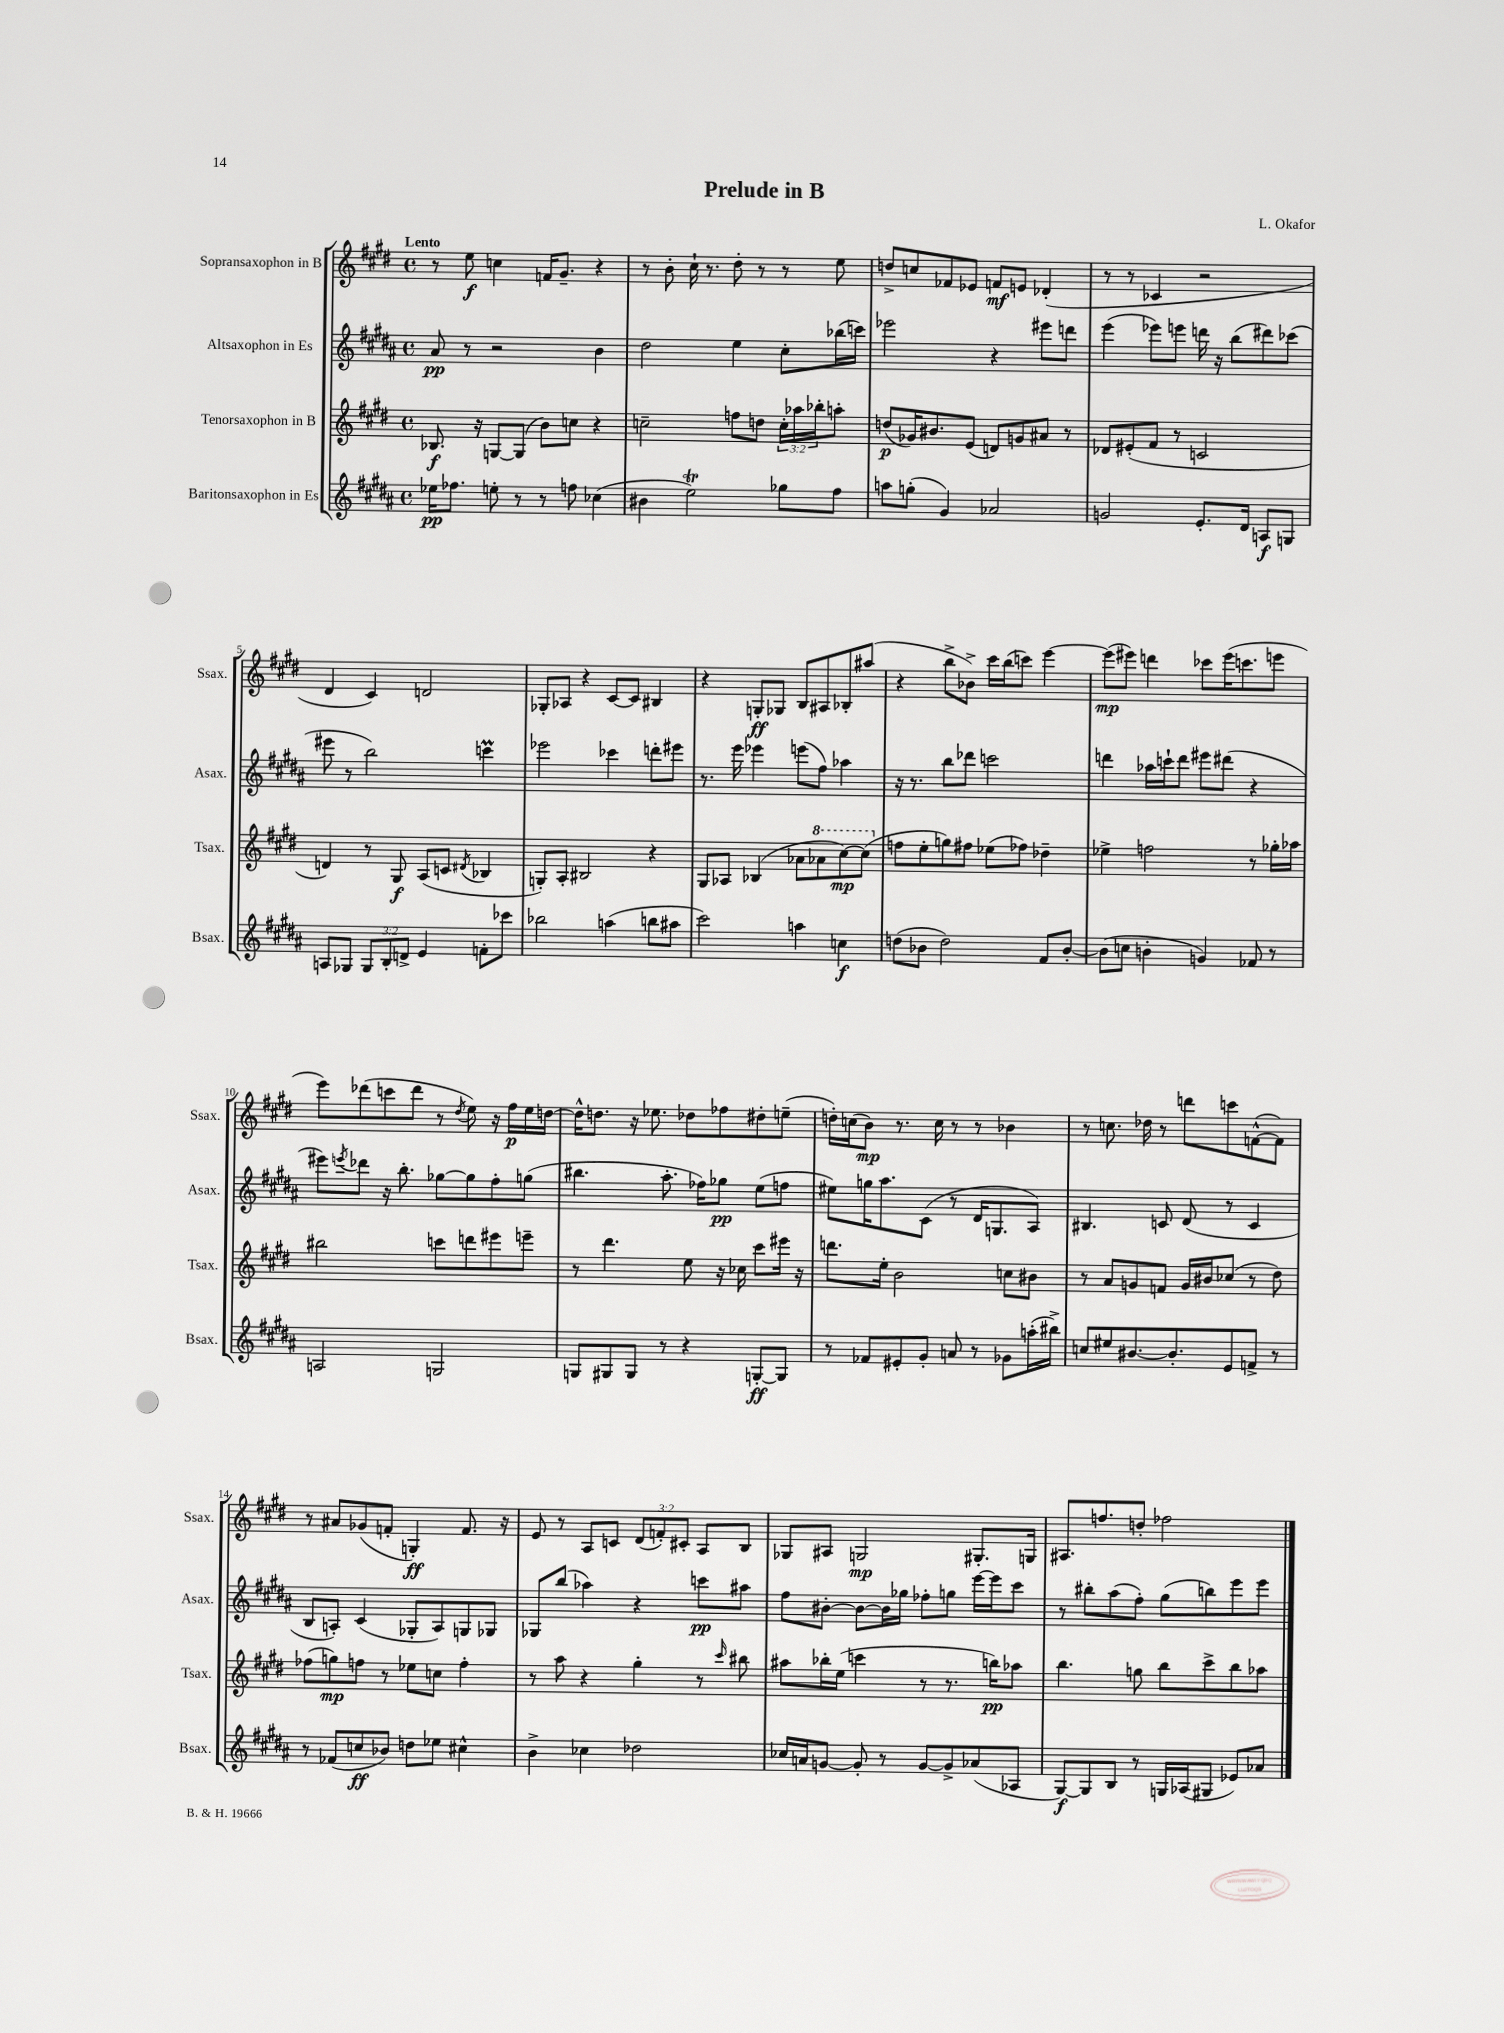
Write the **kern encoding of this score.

**kern	**kern	**kern	**kern
*staff4	*staff3	*staff2	*staff1
*clefG2	*clefG2	*clefG2	*clefG2
*k[f#c#g#d#a#]	*k[f#c#g#d#]	*k[f#c#g#d#a#]	*k[f#c#g#d#]
*M4/4	*M4/4	*M4/4	*M4/4
*met(c)	*met(c)	*met(c)	*met(c)
16ee-	8.B-	8a#	8r
8.ff-	.	.	.
.	.	8r	8ee
.	16r	.	.
8ee'	[8G	2r	4cc
8r	(8G]	.	.
8r	8b)	.	16f
.	.	.	8.g#~
8ff	8cc	.	.
(4cc-	4r	4b	4r
=	=	=	=
4b#	2cc~	2dd#	8r
.	.	.	8b'
2ee)	.	.	16cc#`
.	.	.	8.r
.	8ff	4ee	8dd#'
.	8dd	.	8r
8gg-	24cc'	8cc#'	8r
.	24aa-	.	.
.	24bb-'	.	.
8ff#	8aa'	(16bb-	8ee
.	.	16ccc)	.
=	=	=	=
8aa	(8dd	2eee-	8dd^
(8gg'	16g-)	.	8cc
.	8.b#	.	.
4g#)	.	.	8f-
.	(8e	.	8e-
2a-	8d)	4r	8f
.	8g	.	8e
.	8a#	8eee#	(4d-'
.	8r	8ddd	.
=	=	=	=
2g	8d-	(4eee	8r
.	(8e#'	.	8r
.	8f#	8eee-)	4c-
.	8r	8eee	.
8.e'	2c	16ddd	2r
.	.	16r	.
.	.	(8bb	.
16d#	.	.	.
8A	.	8ddd#)	.
8G	.	(8ccc-	.
=	=	=	=
8A	4d)	8eee#	4d#
8G-	.	8r	.
12G-	8r	2bb)	4c#)
12B'	.	.	.
.	8G#	.	.
12d^	.	.	.
4e	(8A	.	2d
.	8c	.	.
.	8qd#	.	.
8f'	4B-	4ccc	.
8ccc-	.	.	.
=	=	=	=
2bb-	8G')	2eee-	8G-'
.	8A'	.	8A-
.	2B#	.	4r
(4aa	.	4ccc-	[8c#
.	.	.	8c#]
8bb	4r	8ddd'	4B#
8aa#	.	8eee#	.
=	=	=	=
2ccc#)	8G#	8.r	4r
.	8A-	.	.
.	.	16eee	.
.	(4B-	4eee-	8G'
.	.	.	8G-
4aa	8a-	(8eee	8B
.	8aa-	8ff#)	8A#
4cc	[8ccc#)	4aa-	8B-'
.	(8ccc#]	.	(8aa#
=	=	=	=
(8dd	8ff	16r	4r
.	.	8.r	.
8b-	8ee'	.	.
2dd)	8gg)	8bb	8bb^
.	8ff#	8ddd-	8b-^)
.	(8ee-	2ccc	16ccc#
.	.	.	(16bb
.	8ff-)	.	8ccc)
8f#	4dd-~	.	[4eee
[8b-'	.	.	.
=	=	=	=
(8b-]	4ee-^	4ddd	(8eee]
8cc	.	.	8eee#)
4b'	2ff	16aa-	4ddd
.	.	16ccc`	.
.	.	8ddd	.
4g)	.	8eee#	8ccc-
.	.	(8ddd#	(16eee#
.	.	.	8.ccc
8f-	8r	4r	.
8r	16gg-'	.	8eee
.	16aa-	.	.
=	=	=	=
2A	2bb#	8eee#)	8eee)
.	.	8qeee	.
.	.	8ddd-	(8ddd-
.	.	16r	8ccc
.	.	8.bb'	.
.	.	.	8ddd-
2G	8ccc	[8gg-	8r
.	.	.	8qdd#
.	8ddd	8gg-]	8ee)
.	8eee#	8ff#'	16r
.	.	.	16ff#
.	8eee~	(8gg	16ee
.	.	.	[16dd
=	=	=	=
8G	8r	4.bb#	16dd^^]
.	.	.	8.dd
8G#	4.ddd#	.	.
8G#	.	.	16r
.	.	.	8.ee-
8r	.	8.aa#'	.
4r	8ee	.	8dd-
.	.	16ff-)	.
.	16r	8gg-	8ff-
.	16cc-	.	.
[8G'	8ccc#	(8ee	8dd#'
8G]	16eee#	8ff	(8ee~
.	16r	.	.
=	=	=	=
8r	8.ddd	8ee#)	16dd')
.	.	.	(16cc
8f-	.	16gg	8b)
.	16ee'	8.aa#	.
8e#'	2b	.	8.r
8g#'	.	(8c#	.
.	.	.	16cc
8a	.	8r	8r
8r	.	16d#	8r
.	.	8.G	.
8g-	8cc	.	4b-
(16aa'	8b#	8A#)	.
16bb#^)	.	.	.
=	=	=	=
8cc	8r	4.B#	8r
8ee#	8a	.	8.cc
[8.b#	8g	.	.
.	.	.	16dd-
.	8f	8c	8r
8.b#']	.	.	.
.	16g	(8d#	8ddd
.	16b#	.	.
8e	(8cc-	8r	8ccc
8f^	8r	4c	([8f^^
8r	8dd#)	.	8f])
=	=	=	=
8r	(8ff-	8B	8r
(8f-	8gg)	8A')	8a#
8cc	8ff	(4c#	(8g-
8b-)	8r	.	8f'
8dd	8ee-	8G-'	4G')
8ee-	8cc	8A)	.
4cc#^^	4ff'	8G	8.f
.	.	8G-	.
.	.	.	16r
=	=	=	=
4b^	8r	8G-	8e
.	8aa	(8bb	8r
4cc-	4r	4aa-)	8A
.	.	.	8c
2dd-	4gg#'	4r	(12d#
.	.	.	12f')
.	.	.	12c#'
.	8r	8ccc	8A
.	16qqccc#	.	.
.	8bb#	8aa#	8B
=	=	=	=
16cc-	8aa#	8ff#	8G-
16a	.	.	.
[8g	16bb-'	[8b#'	8A#
.	(16ee	.	.
8g']	4ccc	8b#_	2G
8r	.	16b#]	.
.	.	16gg-	.
[8g	8r	8ff-'	.
8g^]	8.r	8gg	.
(8a-	.	[16eee	8.G#'
.	16bb)	16eee]	.
8A-	8aa-	8ccc#	.
.	.	.	16G
=	=	=	=
[8G#)	4.bb	8r	8.A#
8G#]	.	8bb#'	.
.	.	.	8.ff
8B	.	(8aa#	.
8r	8gg	8ff#')	8dd'
16G	8bb	(8gg#	2ff-
(16A-	.	.	.
8G#	8ccc#^	8bb)	.
8e-)	8bb	8eee	.
8a-	8aa-	8eee	.
==	==	==	==
*-	*-	*-	*-
